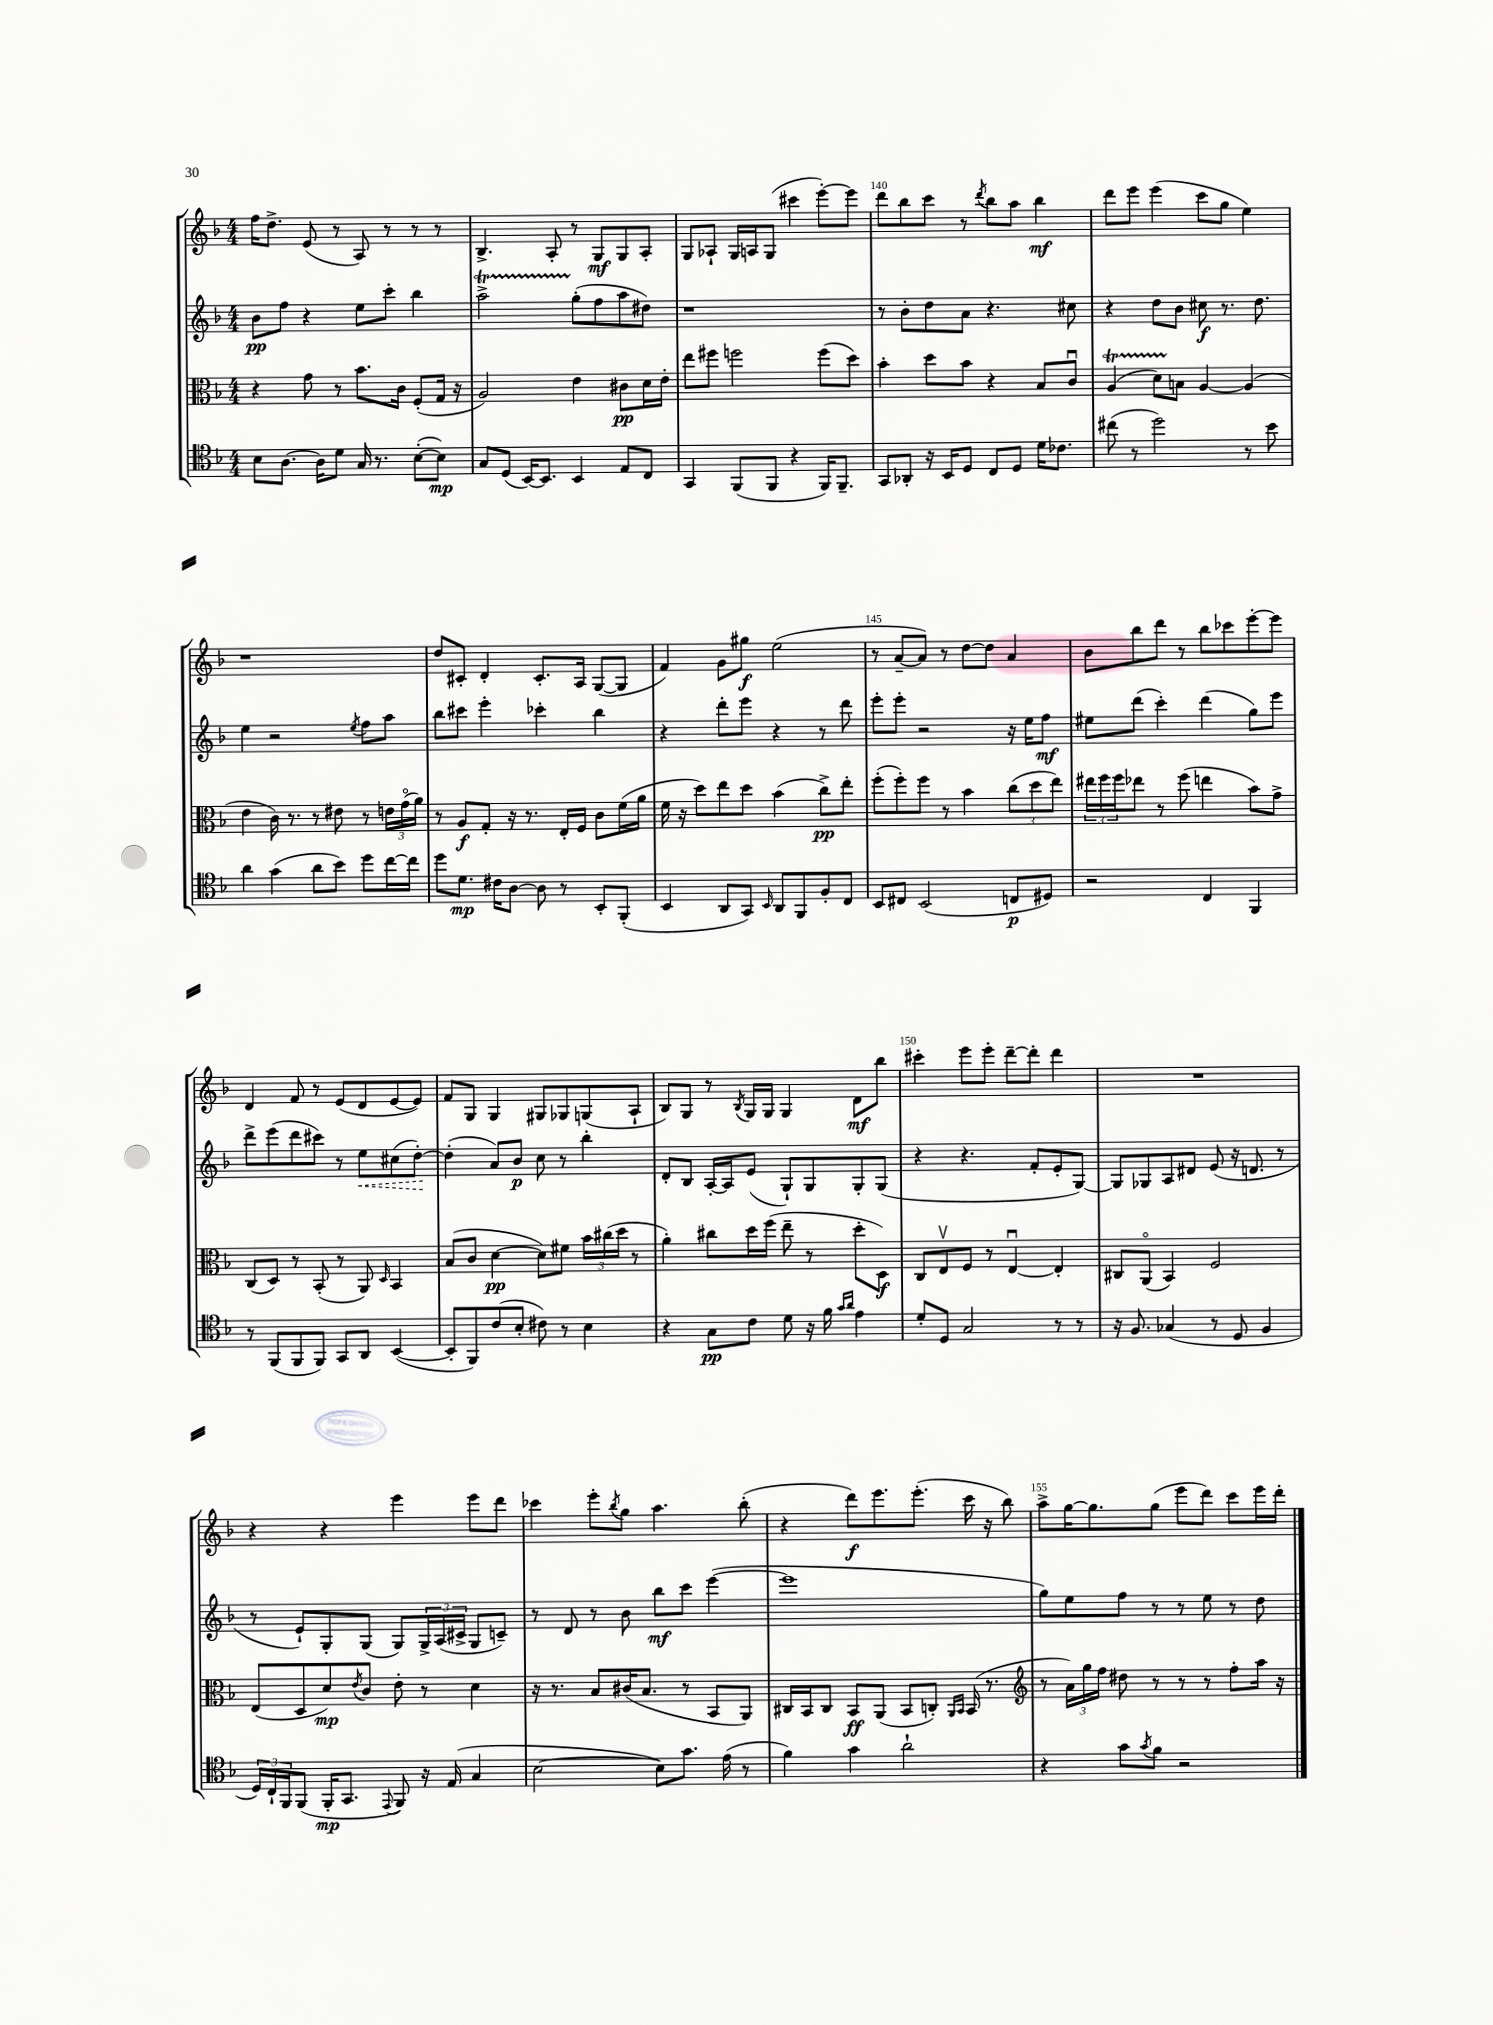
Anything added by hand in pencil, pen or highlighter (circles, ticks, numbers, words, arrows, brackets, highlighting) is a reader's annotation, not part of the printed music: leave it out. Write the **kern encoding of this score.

**kern	**dynam	**kern	**dynam	**kern	**dynam	**kern	**dynam
*part4	*part4	*part3	*part3	*part2	*part2	*part1	*part1
*staff4	*staff4	*staff3	*staff3	*staff2	*staff2	*staff1	*staff1
*clefC4	*	*clefC3	*	*clefG2	*	*clefG2	*
*k[b-]	*	*k[b-]	*	*k[b-]	*	*k[b-]	*
*M4/4	*	*M4/4	*	*M4/4	*	*M4/4	*
=137	=137	=137	=137	=137	=137	=137	=137
8B-\L	.	4r	.	8b-\L	pp	16ff\KL	.
.	.	.	.	.	.	8.dd^\J	.
[8.A\J	.	.	.	8ff\J	.	.	.
.	.	8g\	.	4r	.	(8e/	.
16A\KL]	.	.	.	.	.	.	.
8d\J	.	8r	.	.	.	8r	.
16G/	.	8.b-\L	.	8ee\L	.	8A/)	.
8.r	.	.	.	.	.	.	.
.	.	.	.	8ccc'\J	.	8r	.
.	.	16c\Jk	.	.	.	.	.
([8B-'\L	.	(8F'/L	.	4bb-\	.	8r	.
8B-\J])	mp	16G/Jk	.	.	.	8r	.
.	.	16r	.	.	.	.	.
=138	=138	=138	=138	=138	=138	=138	=138
8G/L	.	2A/)	.	2aat^\	.	4.B-^/	.
(8D/J	.	.	.	.	.	.	.
[16BB-/KL)	.	.	.	.	.	.	.
8.BB-/J]	.	.	.	.	.	.	.
.	.	.	.	.	.	8A'/	.
4BB-/	.	4e\	.	(8gg'\L	.	8r	.
.	.	.	.	8ff\	.	8G/L	mf
8E/L	.	8c#X\L	pp	8aa\	.	8G/	.
8C/J	.	16d\L	.	8dd#X\J)	.	8A'/J	.
.	.	16e'\JJ	.	.	.	.	.
=139	=139	=139	=139	=139	=139	=139	=139
4GG/	.	8ee\L	.	1r	.	8G/L	.
.	.	8ff#X\J	.	.	.	8A-X`/J	.
(8FF/L	.	2ffn\	.	.	.	16G/LL	.
.	.	.	.	.	.	16An/J	.
8FF/J	.	.	.	.	.	(8G/J	.
4r	.	.	.	.	.	4ccc#X\	.
16FF/KL)	.	(8ff\L	.	.	.	[8eee'\L)	.
8.FF~/J	.	.	.	.	.	.	.
.	.	8dd\J)	.	.	.	8eee\J]	.
=140	=140	=140	=140	=140	=140	=140	=140
8GG/L	.	4b-'\	.	8r	.	8ddd\L	.
8AA-X'/J	.	.	.	8b-'\L	.	8bb-\	.
16r	.	8dd\L	.	8dd\	.	8ccc\J	.
16BB-/KL	.	.	.	.	.	.	.
8D/J	.	8b-\J	.	8a\J	.	8r	.
.	.	.	.	.	.	8qddd/	.
8C/L	.	4r	.	4.r	.	8bb-\L	.
8D/J	.	.	.	.	.	8aa\J	.
16d\KL	.	8B-/L	.	.	.	4bb-\	mf
8.c-X\J	.	.	.	.	.	.	.
.	.	8cu/J	.	8cc#X\	.	.	.
=141	=141	=141	=141	=141	=141	=141	=141
(8cc#X\	.	(4At/	.	4r	.	8ddd\L	.
8r	.	.	.	.	.	8eee\J	.
2dd\)	.	8dTTT\L)	.	8dd\L	.	(4eee\	.
.	.	8Bn\J	.	8b-\J	.	.	.
.	.	[4A/	.	8cc#X\	f	8ccc\L	.
.	.	.	.	8.r	.	8gg\J	.
8r	.	(4A/]	.	.	.	4ee\)	.
.	.	.	.	8.dd\	.	.	.
8b-\	.	.	.	.	.	.	.
!!LO:LB:g=z
=142	=142	=142	=142	=142	=142	=142	=142
4a\	.	4e\	.	4ee\	.	1r	.
(4g\	.	16c\)	.	2r	.	.	.
.	.	8.r	.	.	.	.	.
8a\L	.	8r	.	.	.	.	.
8b-\J)	.	8e#X\	.	.	.	.	.
.	.	.	.	8qee/	.	.	.
8dd\L	.	8r	.	8ff\L	.	.	.
[16cc\L	.	24en\LL	.	8aa\J	.	.	.
.	.	(24g\	.	.	.	.	.
16cc\JJ]	.	.	.	.	.	.	.
.	.	24a\JJ)	.	.	.	.	.
=143	=143	=143	=143	=143	=143	=143	=143
8dd\L	.	8r	.	8bb-\L	.	8dd/L	.
8.d\J	mp	8A/L	f	8ccc#X\J	.	8c#X'/J	.
.	.	8G'/J	.	4eee'\	.	4d'/	.
16c#X\KL	.	.	.	.	.	.	.
[8A\J	.	16r	.	.	.	.	.
.	.	8.r	.	.	.	.	.
8A\]	.	.	.	4ccc-X'\	.	8.c#'/L	.
8r	.	16E'/LL	.	.	.	.	.
.	.	16F/JJ	.	.	.	16A/Jk	.
8BB-'/L	.	8c\L	.	4bb-\	.	([8G/L	.
(8FF'/J	.	(16f\L	.	.	.	8G/J]	.
.	.	16a\JJ	.	.	.	.	.
=144	=144	=144	=144	=144	=144	=144	=144
4BB-/	.	16f\	.	4r	.	4f/)	.
.	.	16r	.	.	.	.	.
.	.	8dd\L)	.	.	.	.	.
8AA/L	.	8ee\	.	8ddd'\L	.	8g\L	.
8GG/J)	.	8dd\J	.	8eee\J	.	8gg#X\J	f
16qqBB-/	.	.	.	.	.	.	.
8AA/L	.	(4b-\	.	4r	.	(2ee\	.
8FF/	.	.	.	.	.	.	.
8F'/	.	8cc^\L)	pp	8r	.	.	.
8C/J	.	8ee'\J	.	8ddd\	.	.	.
=145	=145	=145	=145	=145	=145	=145	=145
8BB-/L	.	(8ff'\L	.	8eee'\L	.	8r	.
8C#X/J	.	8ff'\)	.	8eee'\J	.	[8a~/L	.
(2BB-/	.	8ff\J	.	2r	.	8a/J])	.
.	.	8r	.	.	.	8r	.
.	.	4b-\	.	.	.	[8dd\L	.
.	.	.	.	.	.	8dd\J]	.
8Cn/L	p	(12cc\L	.	16r	.	4a/	.
.	.	.	.	16ee\KL	.	.	.
.	.	12dd\	.	.	.	.	.
8D#X/J)	.	.	.	8ff\J	mf	.	.
.	.	12ee\J)	.	.	.	.	.
=146	=146	=146	=146	=146	=146	=146	=146
2r	.	24ee#X\LL	.	8ee#X\L	.	8b-\L	.
.	.	24ff\	.	.	.	.	.
.	.	24ff\J	.	.	.	.	.
.	.	8ee-X\J	.	(8ddd\J	.	8bb-\	.
.	.	8r	.	4ccc'\)	.	8ddd\J	.
.	.	(8ff\	.	.	.	8r	.
4C/	.	4een\	.	(4ddd\	.	8bb-\L	.
.	.	.	.	.	.	8ccc-X\	.
4FF/	.	8b-\L)	.	8gg\L)	.	[8eee'\	.
.	.	8g^\J	.	8eee\J	.	8eee\J]	.
!!LO:LB:g=z
=147	=147	=147	=147	=147	=147	=147	=147
8r	.	(8C/L	.	8ddd^\L	.	4d/	.
(8FF/L	.	8D/J)	.	(8eee\	.	.	.
8FF/	.	8r	.	8ddd\	.	8f/	.
8FF/J)	.	(8BB-'/	.	8ccc#X\J)	.	8r	.
8GG/L	.	8r	.	8r	.	(8e/L	.
!	!	!	!	!	!LO:HP:b	!	!
8AA/J	.	8AA/)	.	8ee\L	<	8d/	.
.	.	16qqD/	.	.	.	.	.
([4BB-/	.	4BB-/	.	(8cc#X\	.	[8e/	.
.	.	.	.	[8dd'\J)	.	8e/J])	.
.	.	.	.	.	[	.	.
=148	=148	=148	=148	=148	=148	=148	=148
8BB-'/L]	.	(8B-/L	.	(4dd'\]	.	8f/L	.
8FF/)	.	8c/J	.	.	.	8G/J	.
(8c/	.	[4d\	pp	8a/L)	.	4G/	.
8B-'/J	.	.	.	8b-/J	p	.	.
8c#X\)	.	8d\L])	.	8cc\	.	8G#X/L	.
8r	.	8f#X\J	.	8r	.	8G-X/	.
4B-\	.	24b-\LL	.	4bb-'\	.	(8Gn/	.
.	.	(24cc#X\	.	.	.	.	.
.	.	24dd\JJ	.	.	.	.	.
.	.	8r	.	.	.	8A`/J	.
=149	=149	=149	=149	=149	=149	=149	=149
4r	.	4a'\)	.	8d'/L	.	8B-/L)	.
.	.	.	.	8B-/J	.	8G/J	.
8G\L	pp	8cc#X\L	.	[16A'/LL	.	8r	.
.	.	.	.	16A/J]	.	.	.
.	.	.	.	.	.	8qB-/	.
8c\J	.	16dd\L	.	(8e/J	.	16G/LL	.
.	.	(16ff\JJ	.	.	.	16G/JJ	.
8d\	.	8ee~\	.	8G`/L)	.	4G/	.
16r	.	8r	.	8G/	.	.	.
16f\	.	.	.	.	.	.	.
16qqg/LL	.	.	.	.	.	.	.
16qqa/JJ	.	.	.	.	.	.	.
4e\	.	8dd'\L	.	8G'/	.	8d\L	mf
.	.	8D\J)	f	(8G/J	.	8bb-\J	.
=150	=150	=150	=150	=150	=150	=150	=150
8d'/L	.	8C/L	.	4r	.	4ccc#X'\	.
8D/J	.	8Ev/	.	.	.	.	.
2G/	.	8F/J	.	4.r	.	8eee\L	.
.	.	8r	.	.	.	8eee'\J	.
.	.	[4Eu/	.	.	.	[8ddd~\L	.
.	.	.	.	8f'/L	.	8ddd'\J]	.
8r	.	4E'/]	.	8e'/	.	4ddd\	.
8r	.	.	.	[8G/J)	.	.	.
=151	=151	=151	=151	=151	=151	=151	=151
16r	.	8C#X/L	.	8G/L]	.	1r	.
8.F/	.	.	.	.	.	.	.
.	.	(8AA/J	.	8G-X/	.	.	.
(4G-X/	.	4BB-/)	.	8A/	.	.	.
.	.	.	.	8d#X/J	.	.	.
8r	.	2F/	.	(8e/	.	.	.
8D/	.	.	.	16r	.	.	.
.	.	.	.	8.dn/	.	.	.
4F/	.	.	.	.	.	.	.
.	.	.	.	8r	.	.	.
!!LO:LB:g=z
=152	=152	=152	=152	=152	=152	=152	=152
24D/LL)	.	(8E/L	.	8r	.	4r	.
24C`/	.	.	.	.	.	.	.
24FF/J	.	.	.	.	.	.	.
(8FF/J	.	8D/	.	8e`/L)	.	.	.
16FF'/KL	mp	8d/)	mp	8G'/	.	4r	.
8.GG/J	.	.	.	.	.	.	.
.	.	8qe/	.	.	.	.	.
.	.	8c/J	.	(8G/J	.	.	.
8qqEE/	.	.	.	.	.	.	.
8FF/)	.	8e'\	.	8G/L)	.	4eee\	.
16r	.	8r	.	24G^/L	.	.	.
.	.	.	.	(24A/	.	.	.
(16E/	.	.	.	.	.	.	.
.	.	.	.	24c#X^/JJ	.	.	.
4G/	.	4d\	.	8G/L	.	8eee\L	.
.	.	.	.	8cn~/J)	.	8ddd\J	.
=153	=153	=153	=153	=153	=153	=153	=153
[2B-\	.	16r	.	8r	.	4ccc-X\	.
.	.	8.r	.	.	.	.	.
.	.	.	.	8d/	.	.	.
.	.	8B-/L	.	8r	.	8eee'\L	.
.	.	.	.	.	.	8qbb-/	.
.	.	(16c#X/K	.	8b-\	.	8gg\J	.
.	.	8.B-/J	.	.	.	.	.
8B-\L])	.	.	.	8bb-\L	mf	4.aa\	.
8.g\J	.	8r	.	8ccc\J	.	.	.
.	.	8BB-/L	.	([4eee\	.	.	.
(16e\	.	.	.	.	.	.	.
8r	.	8AA/J)	.	.	.	(8bb-'\	.
=154	=154	=154	=154	=154	=154	=154	=154
4f\)	.	16C#X/LL	.	1eee]	.	4r	.
.	.	16BB-/J	.	.	.	.	.
.	.	8C#/J	.	.	.	.	.
4g\	.	8BB-/L	ff	.	.	8ddd\L)	f
.	.	(8AA/J	.	.	.	8.eee\	.
2a`\	.	8BB-/L	.	.	.	.	.
.	.	.	.	.	.	(8.eee'\J	.
.	.	8Cn'/J)	.	.	.	.	.
.	.	16qqAA/LL	.	.	.	.	.
.	.	16qqBB-/JJ	.	.	.	.	.
.	.	(16BB-/	.	.	.	16ccc\	.
.	.	8.r	.	.	.	16r	.
.	.	.	.	.	.	8bb-\)	.
=155	=155	=155	=155	=155	=155	=155	=155
*	*	*clefG2	*	*	*	*	*
4r	.	8r	.	8gg\L)	.	8aa^\L	.
.	.	24a\LL)	.	8ee\	.	[16gg\K	.
.	.	24gg\	.	.	.	.	.
.	.	.	.	.	.	8.gg\]	.
.	.	24ff\JJ	.	.	.	.	.
8g\L	.	8dd#X\	.	8ff\J	.	.	.
8qg/	.	.	.	.	.	.	.
8f\J	.	8r	.	8r	.	(8gg\J	.
2r	.	8r	.	8r	.	8eee\L	.
.	.	8r	.	8ee\	.	8ddd\J)	.
.	.	8ff'\L	.	8r	.	8ccc\L	.
.	.	16aa\Jk	.	8dd\	.	16eee\L	.
.	.	16r	.	.	.	16ddd'\JJ	.
==	==	==	==	==	==	==	==
*-	*-	*-	*-	*-	*-	*-	*-
